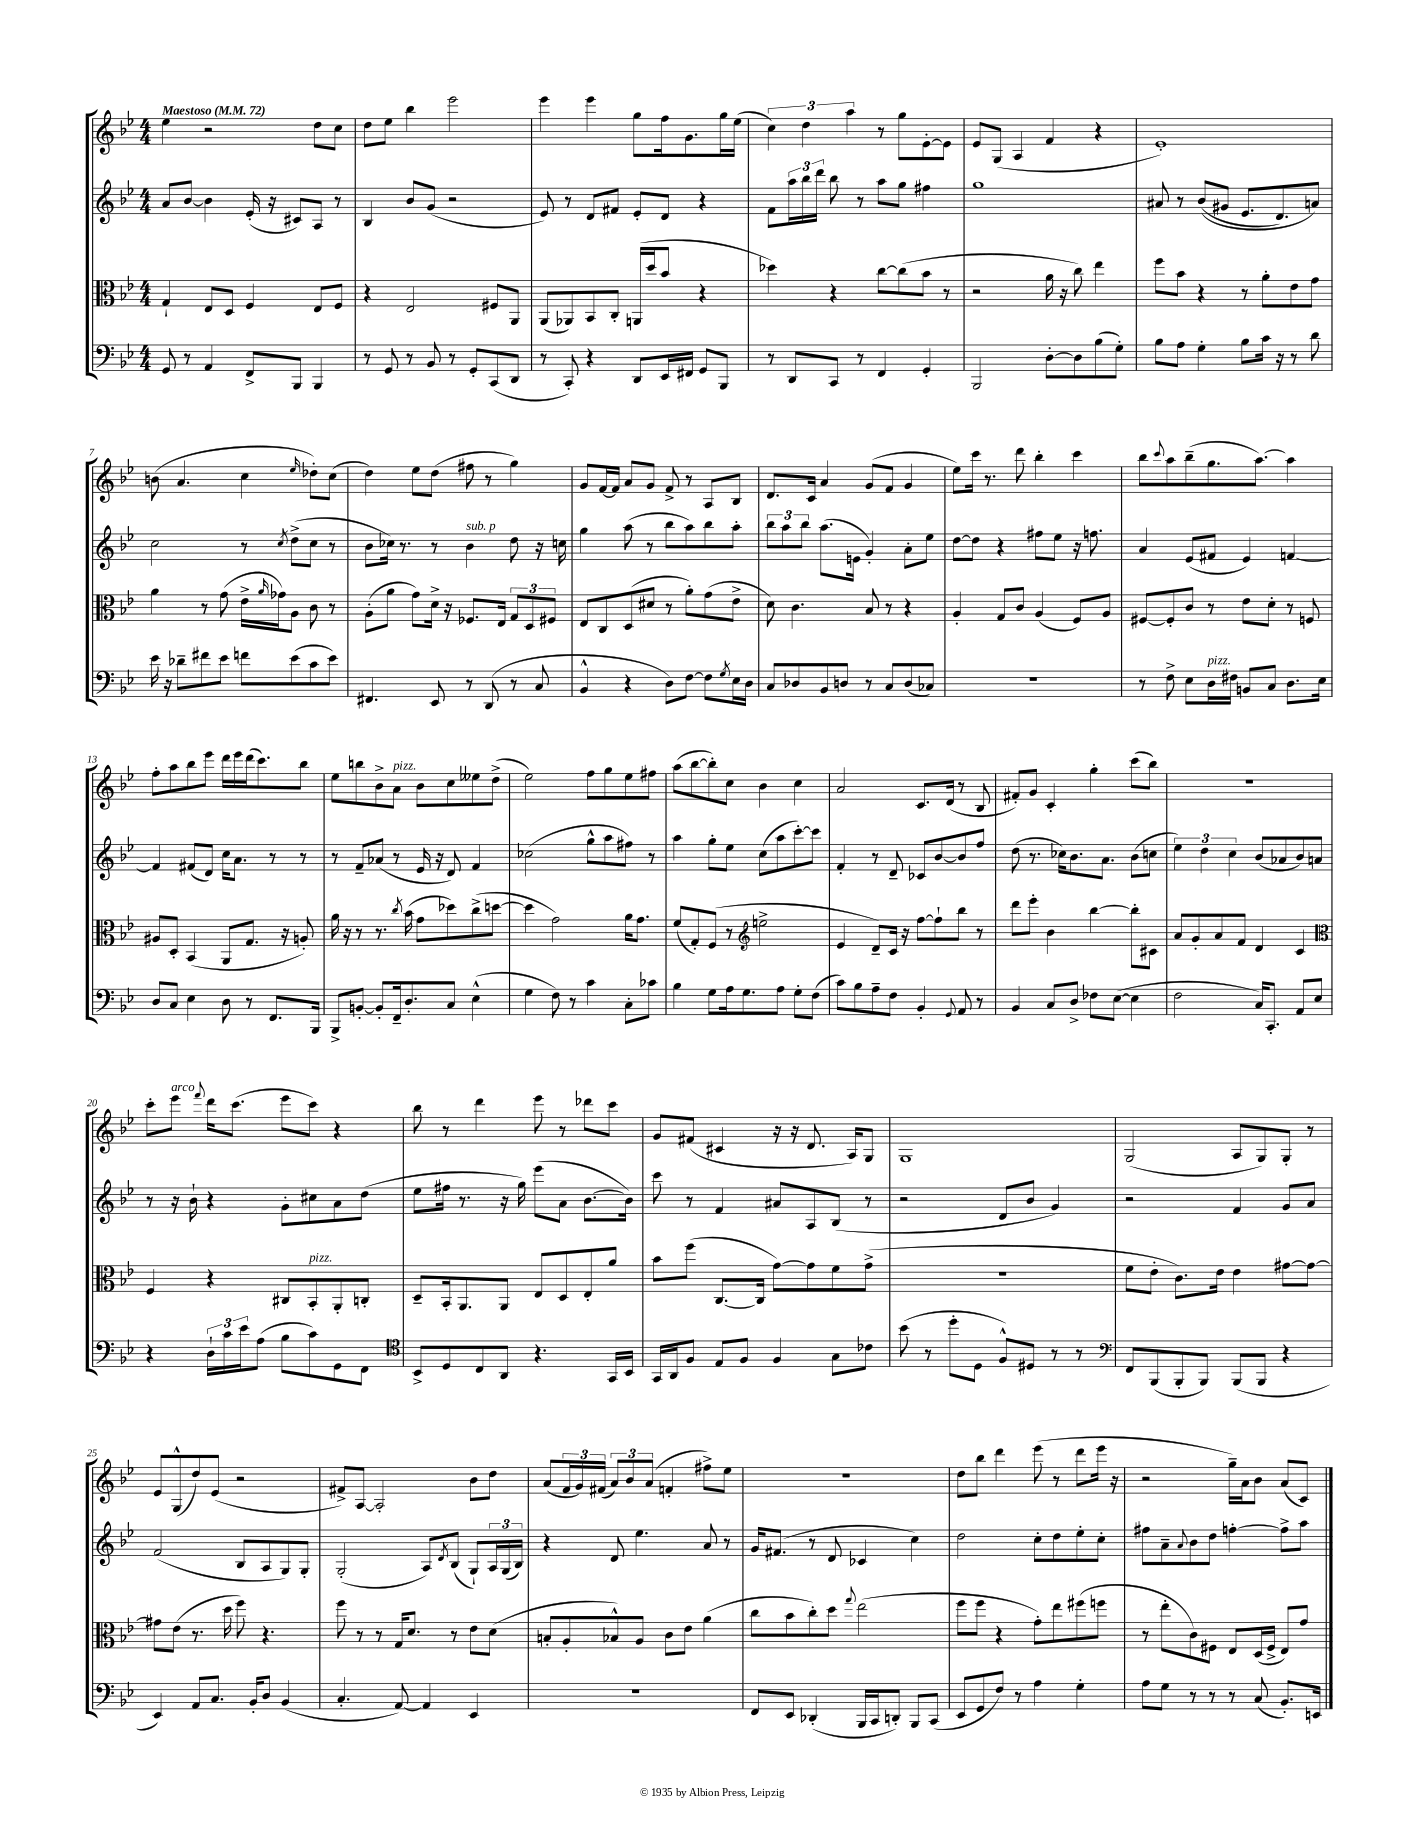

**kern	**kern	**kern	**kern
*staff4	*staff3	*staff2	*staff1
*clefF4	*clefC3	*clefG2	*clefG2
*k[b-e-]	*k[b-e-]	*k[b-e-]	*k[b-e-]
*M4/4	*M4/4	*M4/4	*M4/4
*MM72	*MM72	*MM72	*MM72
8GG	4G`	8a	4ee-
8r	.	[8b-	.
4AA	8E-	4b-]	2r
.	8D	.	.
8FF^	4F	(16e-'	.
.	.	16r	.
8BBB-	.	8c#)	.
4BBB-	8E-	8A	8dd
.	8F	8r	8cc
=	=	=	=
8r	4r	4B-	8dd
8GG	.	.	8ee-
8r	2E-	8b-	4bb-
8BB-	.	(8g	.
8r	.	2r	2eee-
8GG'	.	.	.
(8CC	8F#	.	.
8DD	8AA	.	.
=	=	=	=
8r	(8AA	8e-)	4eee-
8CC')	8AA-)	8r	.
4r	8BB-	8d	4eee-
.	8C'	8f#	.
8DD	(16AA	8e-'	8gg
.	16dd	.	.
16EE-	8b-	8d	16ff
16FF#	.	.	8.g
8GG	4r	4r	.
8BBB-	.	.	16gg
.	.	.	(16ee-
=	=	=	=
8r	4dd-)	8f	6cc)
8DD	.	24aa	.
.	.	24bb-	6dd
.	.	24ddd	.
8CC	4r	8bb-	.
.	.	.	6aa
8r	.	8r	.
4FF	[8cc	8aa	8r
.	(8cc]	8gg	8gg
4GG'	8b-	4ff#	[8e-'
.	8r	.	8e-]
=	=	=	=
2BBB-	2r	1gg	8e-
.	.	.	(8G
.	.	.	4A
[8D'	16a	.	4f
.	16r	.	.
8D]	8cc)	.	.
(8B-	4ee-	.	4r
8G')	.	.	.
=	=	=	=
8B-	8ff	8a#	1e-')
8A	8b-	8r	.
4G'	4r	&((8b-	.
.	.	8g#	.
8B-	8r	8.e-	.
16c	8a'	.	.
16r	.	8.d)	.
8r	8e-	.	.
8d	8g	8a&)	.
=	=	=	=
16e-	4a	2cc	(8b
16r	.	.	.
8d-~	.	.	4.a
8f#	8r	.	.
8e-	(8g	.	.
8f	16e-^	8r	4cc
.	16qqa	.	.
.	16g-)	.	.
.	.	8qcc	.
(8e-	8A	(8dd^	.
.	.	.	16qqee-
8c	8c	8cc	8dd-')
8e-)	8r	8r	(8cc
=	=	=	=
4.FF#	(8A'	8b-	4dd)
.	8a	16cc-)	.
.	.	8.r	.
.	8g)	.	8ee-
8EE-	16d^	8r	(8dd
.	16r	.	.
8r	8.F-	4b-	8ff#
(8DD	.	.	8r
.	16E-	.	.
8r	12G	8dd	4gg)
.	12D	.	.
8C	.	16r	.
.	12F#	.	.
.	.	16cc	.
=	=	=	=
4BB-^^	8E-	4gg	8g
.	8C	.	[16f
.	.	.	16f]
4r	(8D	(8aa	8a
.	8d#	8r	8g
8D)	8r	8bb-	8f^
[8F	8a')	8aa)	8r
8F]	(8g	8bb-	8A
8qG	.	.	.
16E-	8e-^	8aa'	8B-
16D	.	.	.
=	=	=	=
8C	8d)	12bb-	8.d
.	.	12aa	.
8D-	4.c	.	.
.	.	12bb-	.
.	.	.	16c
8BB-	.	(8.aa	4a
8D	.	.	.
.	.	16e	.
8r	8B-	4g')	(8g
8C	8r	.	8f
(8D	4r	8a'	4g
8C-)	.	8ee-	.
=	=	=	=
1r	4A'	[8dd	8ee-)
.	.	8dd]	16ccc
.	.	.	8.r
.	8G	4r	.
.	8c	.	8ddd
.	(4A	8ff#	4bb-'
.	.	8ee-	.
.	8F)	16r	4ccc
.	.	8.ff	.
.	8A	.	.
=	=	=	=
8r	[8F#	4a	8bb-
.	.	.	8qqccc
8F^	8F#']	.	8aa
8E-	8c	(8e-	(8bb-~
16D	8r	8f#	8.gg
16F#	.	.	.
8BB	8e-	4e-)	.
.	.	.	[8.aa)
8C	8d'	.	.
8.D	8r	[4f	4aa]
.	8F	.	.
16E-	.	.	.
=	=	=	=
8D	8A#	4f]	8ff'
8C	8D'	.	8aa
4E-	(4BB-	(8f#	8bb-
.	.	8d)	8eee-
8D	8AA	16cc	16ddd
.	.	8.a	16eee-
8r	8.G	.	(16ddd
.	.	.	8.ccc)
8.FF	.	8r	.
.	16r	.	.
.	8A')	8r	8bb-
16BBB-	.	.	.
=	=	=	=
8BBB-^	16a	8r	8ee-
.	16r	.	.
[8BB'	8r	8f~	8bb
8BB']	8.r	(8a-	8b-^
16FF~	.	8r	8a
.	8qcc	.	.
8.D'	(16b-	.	.
.	8g	16e-	8b-
.	.	16r	.
8C	8dd-)	8d)	8cc
(4E-^^	(8cc^	4f	8ee--
.	[8dd	.	(8dd^
=	=	=	=
4G	4dd]	(2cc-	2ee-)
8F)	2g)	.	.
8r	.	.	.
4c	.	8gg^^	8ff
.	.	8aa	8gg
8C'	16a	8ff#)	8ee-
.	8.g	.	.
8c-	.	8r	8ff#
=	=	=	=
4B-	(8f	4aa	(8aa
.	8G')	.	[8bb-
8G	(8F	8gg'	8bb-'])
16A	8r	8ee-	8cc
8.G	.	.	.
*	*clefG2	*	*
.	2ee^	(8cc	4b-
8A	.	8aa	.
8G'	.	[8ccc')	4cc
(8F	.	8ccc]	.
=	=	=	=
8c)	4e-	4f'	2a
8B-	.	.	.
8A~	8d~)	8r	.
8F	16c	8d~	.
.	16r	.	.
4BB-'	[8ff	8c-	8.c
.	8ff`]	[8b-	.
.	.	.	(16d
8qqGG	.	.	.
8AA	8bb-	8b-]	8r
8r	8r	8ff	8B-
=	=	=	=
4BB-	8ddd	(8dd	8f#')
.	8eee-'	8.r	8g
8C	4b-	.	4c'
.	.	16cc-)	.
8D^	.	8.b-	.
8F-	[4bb-	.	4gg'
.	.	8.a	.
([8E-	.	.	.
4E-]	8bb-']	(8b-	(8ccc
.	8c#	8cc	8bb-)
=	=	=	=
2F	8a	6ee-)	1r
.	8g'	.	.
.	.	6dd	.
.	8a	.	.
.	.	6cc	.
.	8f	.	.
16C)	4d	(8b-	.
8.CC'	.	.	.
.	.	8a-	.
8AA	4c	8b-)	.
8E-	.	8a	.
=	=	=	=
*	*clefC3	*	*
4r	4F	8r	8ccc'
.	.	16r	8eee-
.	.	16b-`	.
.	.	.	8qqfff
24D`	4r	4r	16ddd
24c	.	.	.
.	.	.	(8.ccc
24e-	.	.	.
(8A	.	.	.
8B-	8C#	8g'	8eee-
8c)	8BB-'	8cc#	8ccc)
8GG	8AA'	8a	4r
8FF	8C'	(8dd	.
=	=	=	=
*clefC4	*	*	*
8BB-^	8D~	8ee-	8bb-
8D	16BB-'	16ff#	8r
.	8.AA	8.r	.
8C	.	.	4ddd
8AA	8AA	16r	.
.	.	16gg)	.
4.r	8E-	(8eee-	8eee-
.	8D	8a	8r
.	8E-'	[8.b-	8ddd-
16GG	8a	.	8ccc
16BB-	.	16b-])	.
=	=	=	=
16GG	8b-	8ccc	8g
16AA	.	.	.
8F	(8ff	8r	(8f#
8E-	[8.C	4f	4c#
8F	.	.	.
.	16C]	.	.
4F	[8g)	8a#	16r
.	.	.	16r
.	8g]	8A	8.d
8G	8f	(8B-	.
.	.	.	16A)
8c-	(8g^	8r	8G
=	=	=	=
(8b-	1r	2r	1G
8r	.	.	.
8dd'	.	.	.
8D	.	.	.
8F^^)	.	8d	.
8D#	.	8b-	.
8r	.	4g)	.
8r	.	.	.
=	=	=	=
*clefF4	*	*	*
8FF	8f	2r	(2G
(8BBB-	8e-'	.	.
8BBB-'	8.c)	.	.
8BBB-)	.	.	.
.	16e-	.	.
(8BBB-	4e-	4f	8A
8BBB-	.	.	8G)
4r	[8g#	8g	8G'
.	8g#_	8a	8r
=	=	=	=
4EE-)	8g#]	(2f	8e-
.	(8e-	.	(8G^^
8AA	8.r	.	8dd)
8.C	.	.	(8e-
.	16dd	.	.
.	8ff)	8B-	2r
16BB-'	.	.	.
8D	4.r	8A	.
(4BB-	.	8G)	.
.	.	8G'	.
=	=	=	=
4.C'	8ff	(2G'	8f#^)
.	8r	.	[8A
.	8r	.	2A']
[8AA)	16G	.	.
.	8.d	.	.
4AA]	.	8A)	.
.	.	8qd	.
.	8r	(8B-	.
4EE-	8e-	8G`)	8b-
.	(8d	24A	8dd
.	.	(24G	.
.	.	24B-)	.
=	=	=	=
1r	8B'	4r	(8a
.	8A'	.	24f
.	.	.	24g)
.	.	.	(24f#
.	8B-^^)	8d	12a)
.	.	.	12b-
.	8A	4.ee-	.
.	.	.	(12a
.	8c	.	4f'
.	8e-	.	.
.	(4a	8a	8ff#^)
.	.	8r	8ee-
=	=	=	=
8FF	8cc	16g	1r
.	.	(8.f#	.
8EE-	8b-	.	.
(4DD-'	8cc')	8r	.
.	8dd	8d	.
.	8qqgg	.	.
16BBB-	(2ee-	4c-	.
16CC	.	.	.
8DD')	.	.	.
8BBB-	.	4cc)	.
(8CC	.	.	.
=	=	=	=
8EE-	8ff	2dd	8dd
8GG	8ff	.	8bb-
8F)	4r	.	4ddd
8r	.	.	.
4A	8g')	8cc'	(8eee-
.	8ee-	8dd	8r
4G'	(8ff#	8ee-'	8ddd
.	8ff	8cc'	16eee-
.	.	.	16r
=	=	=	=
8A	8r	8ff#	2r
8G	8ee-'	8a~	.
.	.	8qqa	.
8r	8c)	8b-	.
8r	8F#	8dd	.
8r	8E-	[4ff'	16gg~)
.	.	.	16a
(8C	(16D	.	8b-
.	16F#^	.	.
8.BB-')	8E-)	8ff^]	(8a
.	8g	8aa	8c)
16EE	.	.	.
==	==	==	==
*-	*-	*-	*-
